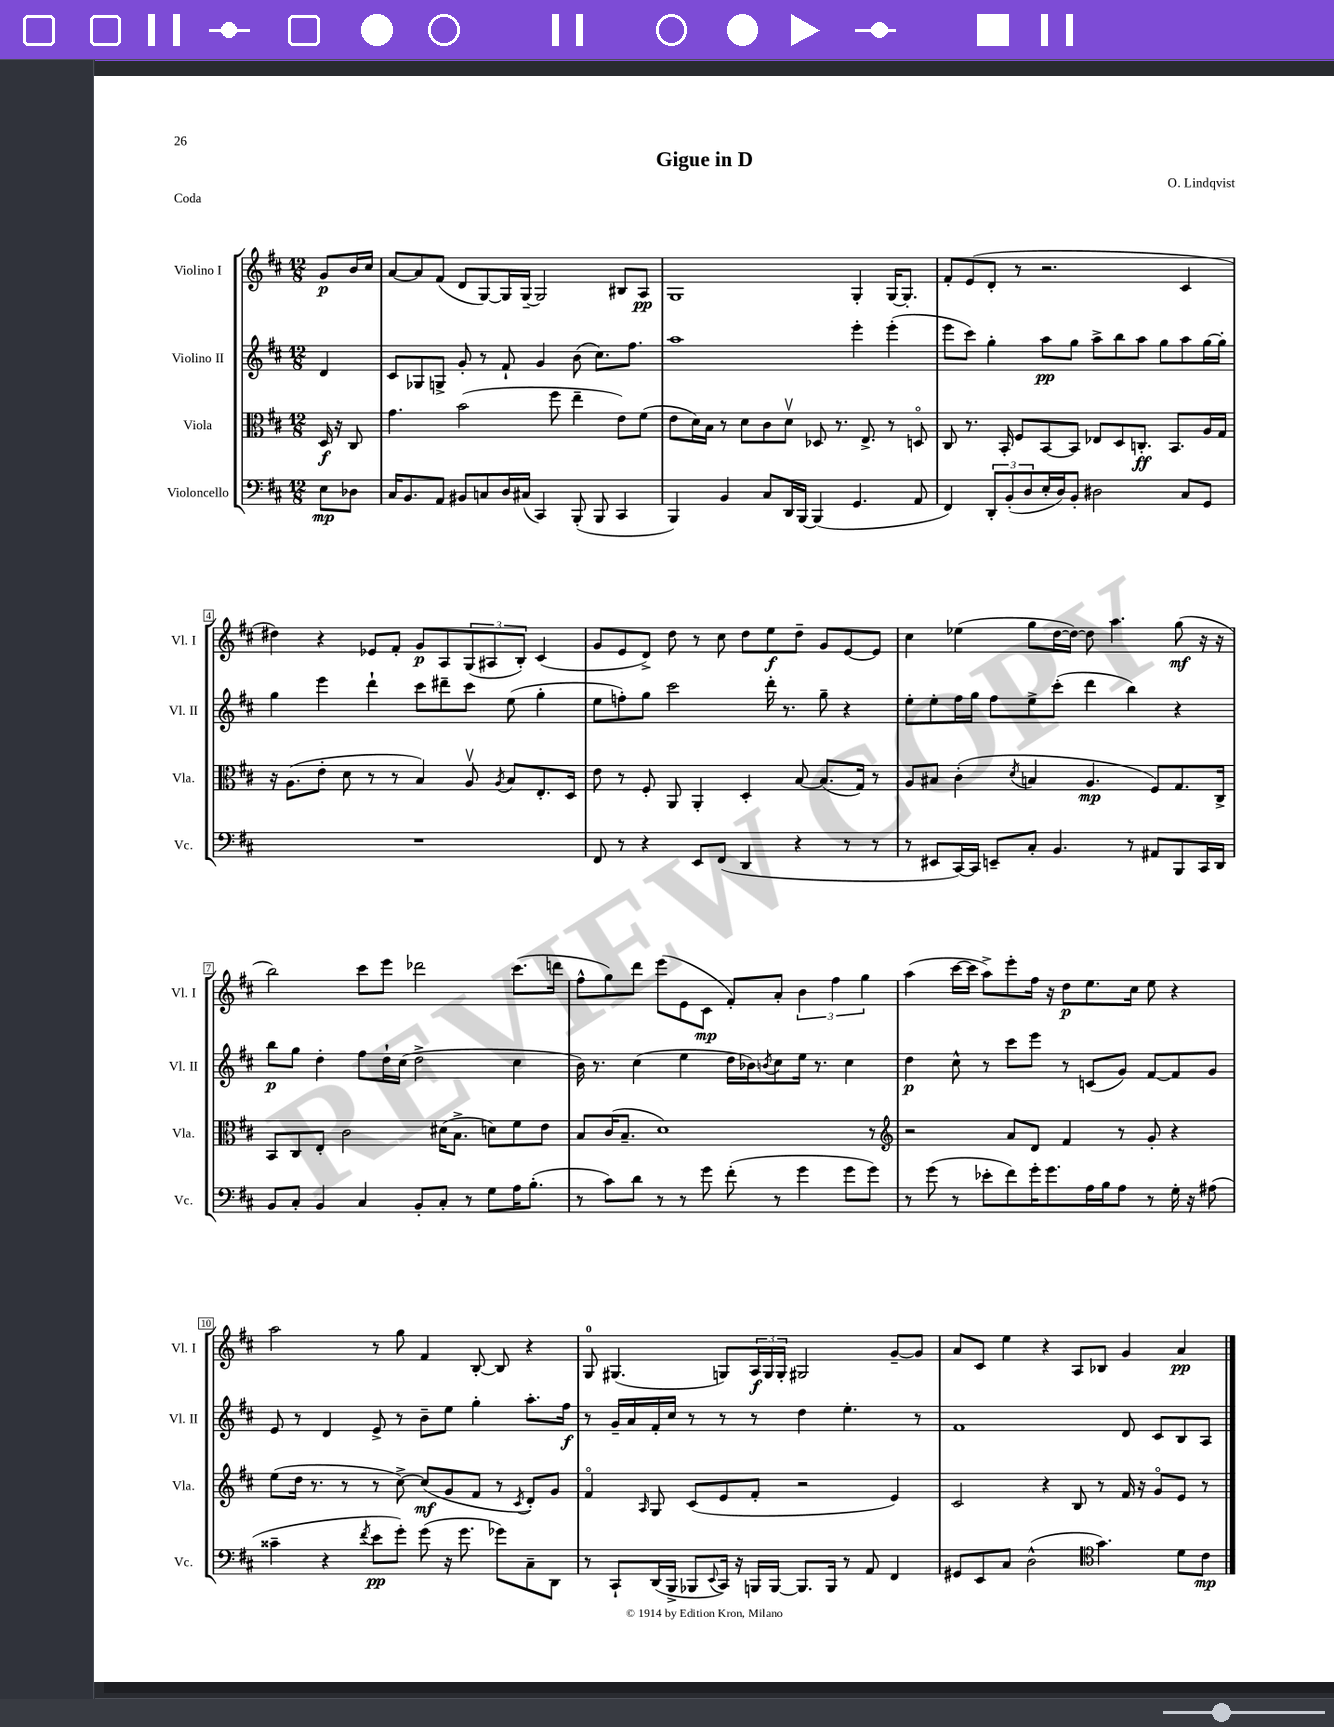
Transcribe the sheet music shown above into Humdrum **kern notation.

**kern	**kern	**kern	**kern
*staff4	*staff3	*staff2	*staff1
*clefF4	*clefC3	*clefG2	*clefG2
*k[f#c#]	*k[f#c#]	*k[f#c#]	*k[f#c#]
*M12/8	*M12/8	*M12/8	*M12/8
8E	16D	4d	8g
.	16r	.	.
8D-	8C#	.	16b
.	.	.	16cc#
=	=	=	=
16C#	4.g	8c#	[8a
8.BB	.	.	.
.	.	8G-	8a]
8AA	.	8G^	(8f#
8BB#	(2b	8g'	8d
8C	.	8r	[8G)
16D	.	8f#`	16G]
(16C#	.	.	[16G~
4CC#)	.	4g	2G]
.	8ff#	.	.
(8BBB'	4ee~	(8b	.
8BBB	.	8.cc#)	.
4CC#	8e)	.	8B#
.	.	8.ff#	.
.	(8f#	.	8A
=	=	=	=
4BBB)	8e	1aa	1G
.	16d)	.	.
.	16B	.	.
4BB	8r	.	.
.	8d	.	.
8C#	8c#	.	.
16DD	8dv	.	.
[16BBB	.	.	.
(4BBB]	8D-	.	.
.	8.r	.	.
4.GG	.	4eee'	4G'
.	8.E^	.	.
.	8r	(4eee'	[16G
.	.	.	8.G']
8AA	8Do	.	.
=	=	=	=
4FF#)	8C#	8eee	8f#'
.	8.r	8ccc#)	(8e
12DD'	.	4gg'	8d'
.	16BB'	.	.
(12BB'	.	.	.
.	8F#	.	8r
12D	.	.	.
16E'	[8BB	8aa	2.r
16D)	.	.	.
8BB'	8BB]	8gg	.
2D#	8E-	8aa^	.
.	8D	8bb	.
.	8.C'	8aa	.
.	.	8gg	.
.	8.BB	.	.
8C#	.	8aa	4c#
8GG	16A	[16gg	.
.	16G	16gg']	.
=	=	=	=
1.r	16r	4gg	4dd#)
.	(8.A	.	.
.	8e'	4eee	4r
.	8d	.	.
.	8r	4ddd`	8e-
.	8r	.	8f#'
.	4B)	8ccc#	8g
.	.	8ddd#~	8A
.	8Av	8ccc#	(12G
.	.	.	12A#
.	8qA	.	.
.	8B	(8ee	.
.	.	.	12B')
.	8.E'	4gg'	(4c#
.	16D	.	.
=	=	=	=
8FF#	8e	8ee	8g
8r	8r	8ff')	8e
4r	8F#'	8gg	8d^)
.	8AA	2ccc#	8dd
8EE	4AA'	.	8r
(8FF#	.	.	8cc#
4DD	4D'	.	8dd
.	.	16ddd'	8ee
.	.	8.r	.
4r	[8B	.	8dd~
.	(8.B]	8gg~	8g
8r	.	4r	[8e
.	16G)	.	.
8r	8r	.	8e]
=	=	=	=
8r	8A	8ee'	4cc#
8EE#	8B#	8ee'	.
[16CC#)	(4c#'	16ff#	(4ee-
16CC#]	.	16gg	.
8EE~	.	8ff#	.
.	8qd	.	.
8C#'	4B	8ee^	8gg
4.BB	.	(8ccc#'	[16dd
.	.	.	16dd_)
.	4.A	4ddd	8dd]
.	.	.	4.aa
8r	.	4bb)	.
8AA#	8F#)	.	.
8BBB	8.G	4r	(8gg
16CC#	.	.	16r
16DD	16C#^	.	16r
=	=	=	=
8BB	8BB	8bb	2bb)
8C#'	8C#	8gg	.
4BB	8E'	4dd'	.
.	2c#	.	.
4C#	.	8ff#	8ccc#
.	.	16dd`	8eee
.	.	(16cc#	.
8BB'	.	2dd^	2ddd-
8C#'	(16d#	.	.
.	8.B^	.	.
8r	.	.	.
8G	8d)	.	.
16A	8f#	4cc#	(8.ccc#
(8.B'	.	.	.
.	8e	.	.
.	.	.	16ddd
=	=	=	=
8r	8B	16b)	8ff#^^
.	.	8.r	.
8c#)	(16c#	.	8gg)
.	8.B~	.	.
8d	.	(4cc#	8ddd
8r	1d)	.	(8eee
8r	.	4ee	8e
8g	.	.	8c#
(8f#'	.	16dd	8f#')
.	.	16b-)	.
.	.	8qb	.
8r	.	8cc#	8a'
4g	.	16ee	6b
.	.	8.r	.
.	.	.	6ff#
8g	.	4cc#	.
.	.	.	6gg
8g)	8r	.	.
=	=	=	=
*	*clefG2	*	*
8r	2r	4dd	(4aa
(8g	.	.	.
8r	.	8cc#^^	[16ccc#
.	.	.	16ccc#]
8e-'	.	8r	8aa^)
8f#)	8a	8ccc#	8eee'
16g'	8d	8eee	16ff#
8.g	.	.	16r
.	4f#	8r	8dd
16A	.	(8c	8.ee
16B	.	.	.
8A	8r	8g)	.
.	.	.	16cc#
8r	8g'	[8f#	8ee
16G'	4r	8f#]	4r
16r	.	.	.
(8A#	.	8g	.
=	=	=	=
4c##~	(8ee	8e	2aa
.	16dd	8r	.
.	8.r	.	.
4r	.	4d	.
.	8r	.	.
8qf#	.	.	.
8e	8r	8e^	8r
8g')	[8cc#^)	8r	8gg
(8g	(8cc#]	8b~	4f#
16r	8g	8ee	.
8.g	.	.	.
.	8f#	4gg'	[8B'
8g-)	8r	.	8B]
.	8qc#	.	.
8C#~	8d')	8.aa'	4r
8DD	8g	.	.
.	.	16ff#	.
=	=	=	=
8r	4f#o	8r	8G
8CC#`	.	16g~	(4.G#
.	.	16a	.
.	16qqA	.	.
(16DD	8G	16f#'	.
16BBB^	.	16cc#	.
8BBB-	(8c#	8r	.
8qqEE	.	.	.
16CC#)	8e	8r	8G)
16r	.	.	.
16BBB	8f#'	8r	24A
.	.	.	24G
[16BBB	.	.	.
.	.	.	24G'
8.BBB]	2r	4dd	2G#
16BBB	.	.	.
8r	.	4.ee'	.
8AA	.	.	.
4FF#	4e)	.	[8g~
.	.	8r	8g]
=	=	=	=
8GG#	2c#	1f#	8a
8EE	.	.	8c#
8C#	.	.	4ee
(2D^^	.	.	.
.	4r	.	4r
.	8B	.	8A
*clefC4	*	*	*
4.g)	8r	.	8B-
.	16f#	8d	4g
.	16r	.	.
.	8go	8c#	.
8d	8e	8B	4a
8c#	8r	8A	.
==	==	==	==
*-	*-	*-	*-
